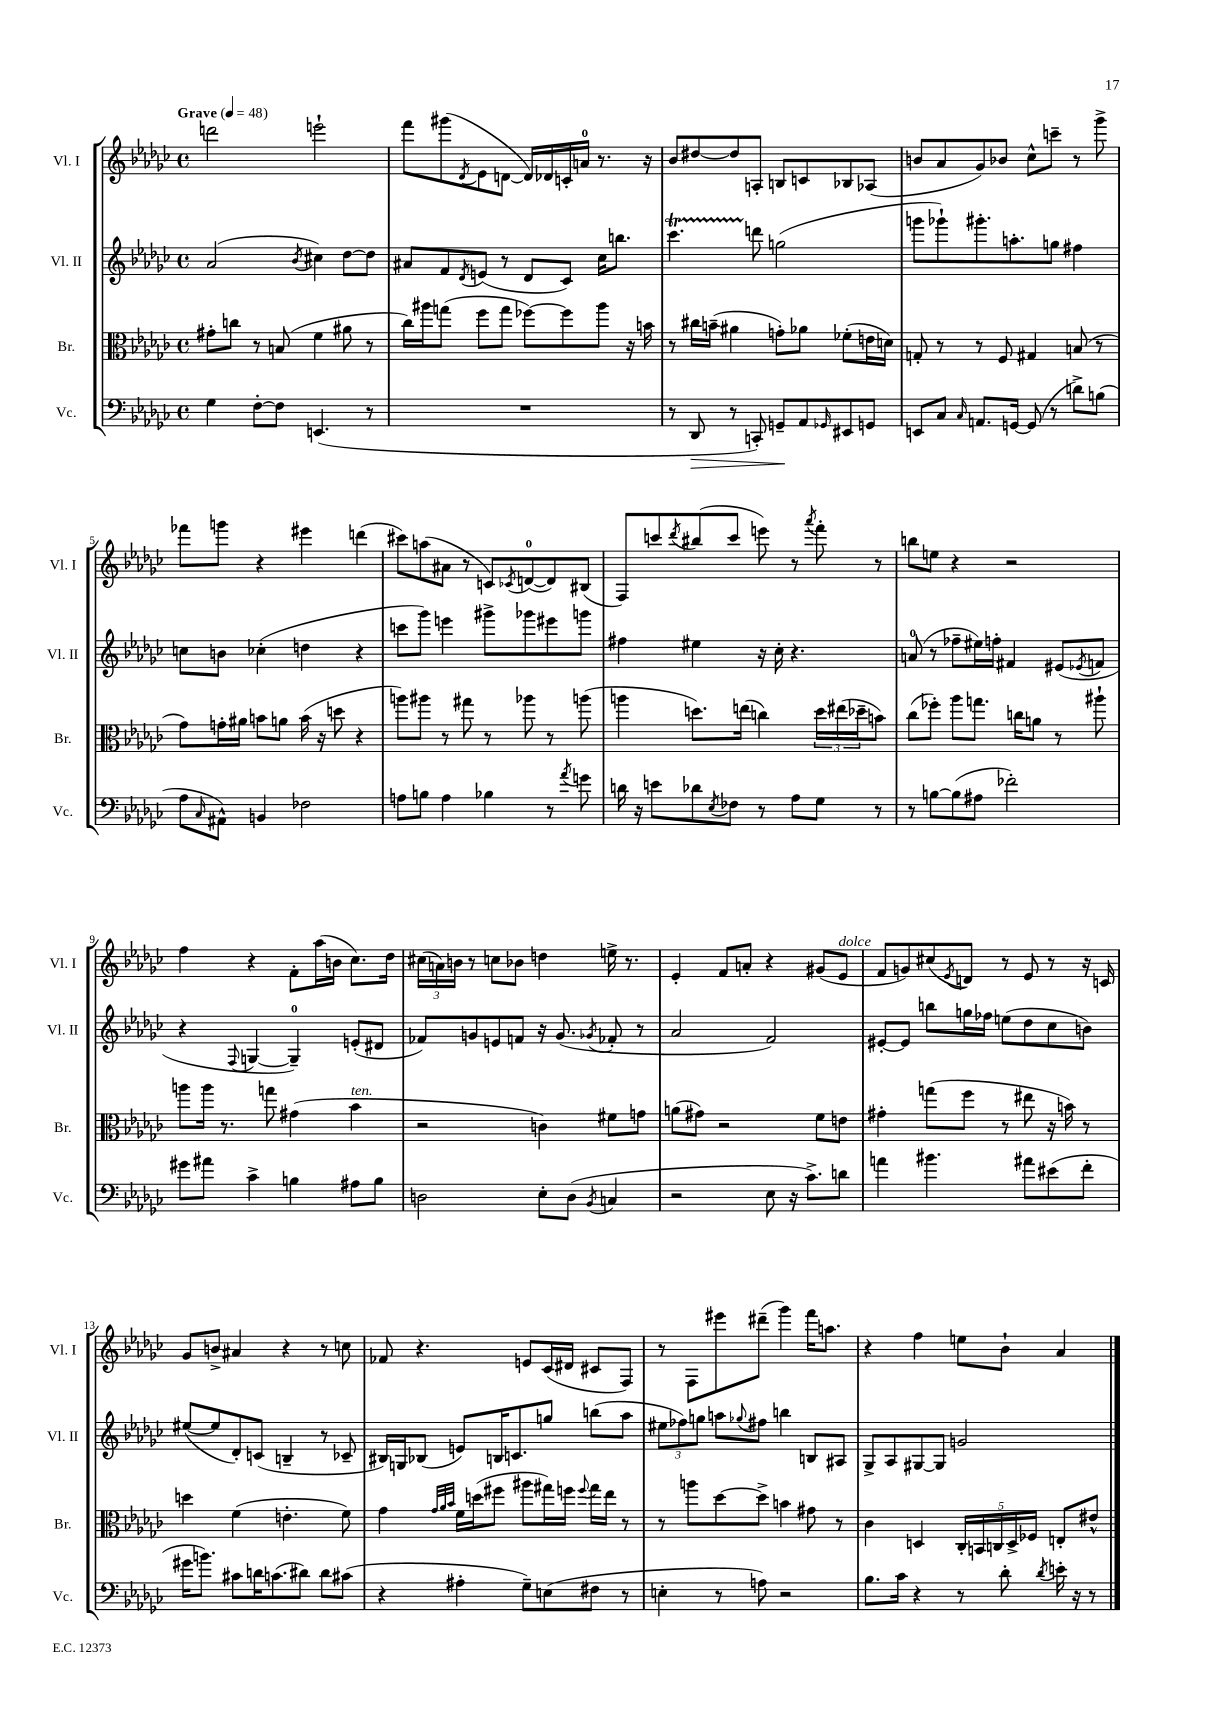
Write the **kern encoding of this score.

**kern	**kern	**kern	**kern
*staff4	*staff3	*staff2	*staff1
*clefF4	*clefC3	*clefG2	*clefG2
*k[b-e-a-d-g-c-]	*k[b-e-a-d-g-c-]	*k[b-e-a-d-g-c-]	*k[b-e-a-d-g-c-]
*M4/4	*M4/4	*M4/4	*M4/4
*met(c)	*met(c)	*met(c)	*met(c)
*MM48	*MM48	*MM48	*MM48
4G-	8g#'	(2a-	2ddd
.	8cc	.	.
[8F'	8r	.	.
8F]	(8B	.	.
.	.	8qb-	.
(4.EE	4f	4cc#)	2eee`
.	8a#	[8dd-	.
8r	8r	8dd-]	.
=	=	=	=
1r	16cc-)	8a#	8fff
.	16aa#	.	.
.	(8gg	8f	(8ggg#
.	.	8qd-	8qd-
.	8ff	(8e	8e-
.	8gg	8r	[8d
.	[8ff-)	8d-	16d])
.	.	.	16d-
.	8ff-]	8c-)	16c'
.	.	.	16a
.	8aa#	16cc-	8.r
.	.	8.bb	.
.	16r	.	.
.	16b	.	16r
=	=	=	=
8r	8r	4.ccc-	8b-
8DD-	16cc#	.	[8dd#
.	(16b~	.	.
8r	4a#	.	8dd#]
8CC')	.	8ddd	8A'
8GG~	8g')	(2gg	8B
8AA-	8a-	.	8c
16qqGG-	.	.	.
8EE#	(8f-'	.	8B-
8GG	16e	.	(8A-
.	16d)	.	.
=	=	=	=
8EE	8G'	8ggg	8b
8C-	8r	8ggg-`)	8a-
16qqC-	.	.	.
8.AA	8r	8.ggg#'	8g-)
.	8F	.	8b-
[16GG	.	8.aa'	.
(8GG]	4G#	.	8cc-^^
8r	.	8gg	8ccc~
8d^)	(8B	4ff#	8r
(8B	8r	.	8ggg-^
=	=	=	=
8A-	8g-)	8cc	8fff-
16qqC-	.	.	.
8AA#^^)	16g'	8b	8ggg
.	16a#	.	.
4BB	8b	(4cc-'	4r
.	8a	.	.
2F-	(16b	4dd	4eee#
.	16r	.	.
.	8dd	.	.
.	4r	4r	(4ddd
=	=	=	=
8A	8aa)	8ccc	8ccc#)
8B	8aa#	8ggg-)	(8aa
4A	8r	4eee	8a#
.	8gg#	.	8r
4B-	8r	8ggg#^	8c)
.	.	.	8qc-
.	8aa-	8ggg-	([8d
8r	8r	8eee#	8d])
8qa-	.	.	.
8g	(8aa	8ggg	(8B#
=	=	=	=
16d	4aa	4ff#	8F)
16r	.	.	.
8e	.	.	8ccc
.	.	.	8qddd-
8d-	8.dd)	4ee#	(8bb#
8qE-	.	.	.
8F-	.	.	8ccc
.	(16ee	.	.
8r	4cc)	16r	8eee)
.	.	16cc-'	.
8A-	.	4.r	8r
.	.	.	8qaaa-
8G-	24dd	.	8fff'
.	(24ee#	.	.
.	24dd-~	.	.
8r	8b)	.	8r
=	=	=	=
8r	(8cc-	(8a	8bb
[8B	8ff-')	8r	8ee
(8B]	8aa-	8ff-~	4r
8A#	8.gg	16ee#)	.
.	.	16ff'	.
2f-')	.	4f#	2r
.	16cc	.	.
.	8a	.	.
.	8r	(8e#	.
.	.	8qe-	.
.	8aa#`	8f	.
=	=	=	=
8g#	8aa	4r	4ff
8a#	16aa	.	.
.	8.r	.	.
.	.	8qqF	.
4c-^	.	[4G	4r
.	8gg	.	.
4B	(4g#	4G~])	8f'
.	.	.	(16aa-
.	.	.	16b
8A#	4b-	(8e'	8.cc-)
8B	.	8d#	.
.	.	.	16dd-
=	=	=	=
2D	2r	8f-)	(24cc#
.	.	.	24a)
.	.	.	24b
.	.	8g	8r
.	.	8e	8cc
.	.	8f	8b-
8E-'	4c)	16r	4dd
.	.	(8.g	.
(8D	.	.	.
8qBB-	.	8qg-	.
4C	8f#	8f-'	16ee^
.	.	.	8.r
.	8g	8r	.
=	=	=	=
2r	(8a	2a-	4e-'
.	8g#)	.	.
.	2r	.	8f
.	.	.	8a'
8E-	.	2f)	4r
16r	.	.	.
8.c-^)	.	.	.
.	8f	.	(8g#
8d	8e	.	8e-
=	=	=	=
4a	4g#'	[8e#'	8f
.	.	8e#]	8g)
4.b#	(8gg	8bb	(8cc#
.	.	.	8qe-
.	8ff	16gg	8d)
.	.	16ff-	.
.	8r	(8ee	8r
8a#	8ee#	8dd-	8e-
(8e#	16r	8cc-	8r
.	16b)	.	.
8f'	8r	8b)	16r
.	.	.	16c
=	=	=	=
16g#	4dd	([8ee#	8g-
8.b)	.	.	.
.	.	8ee#]	8b^
8c#	(4f	8d-')	4a#
16d	.	(8c	.
(8.c	.	.	.
.	4.e'	4B~	4r
8d#)	.	.	.
8d#	.	8r	8r
(8c#	8f)	8c-~	8cc
=	=	=	=
4r	4g-	16B#)	8f-
.	.	16G	.
.	.	(8B-	4.r
.	32qqg-	.	.
.	32qqa-	.	.
.	32qqb-	.	.
4A#'	16f	8e)	.
.	(16dd	.	.
.	8ff#	16B	.
.	.	8.c	.
8G-~)	8aa#	.	8e
(8E	16gg#)	8gg	(16c-
.	16ff	.	16d#
.	8qqff	.	.
8F#	16gg#	(8bb	8c#
.	16ee-	.	.
8r	8r	8aa-	8F)
=	=	=	=
4E'	8r	12ee#	8r
.	.	12ff-)	.
.	8aa	.	8F
.	.	12gg	.
8r	[8dd-	8aa	8eee#
.	.	8qqgg-	.
8A)	8dd-^]	8ff#	(8ddd#~
2r	4b	4bb	4ggg-)
.	8g#	8B	16fff
.	.	.	8.aa
.	8r	8A#	.
=	=	=	=
8.B-	4c-	8G-^	4r
.	.	8A-	.
16c-	.	.	.
4r	4D	[8G#	4ff
.	.	8G#]	.
8r	20C-'	2g	8ee
.	20BB	.	.
.	20C	.	.
8d-'	.	.	8b-`
.	20D^	.	.
.	20F-	.	.
8qd-	.	.	.
16e'	8E'	.	4a-
16r	.	.	.
8r	8e#^^	.	.
==	==	==	==
*-	*-	*-	*-
